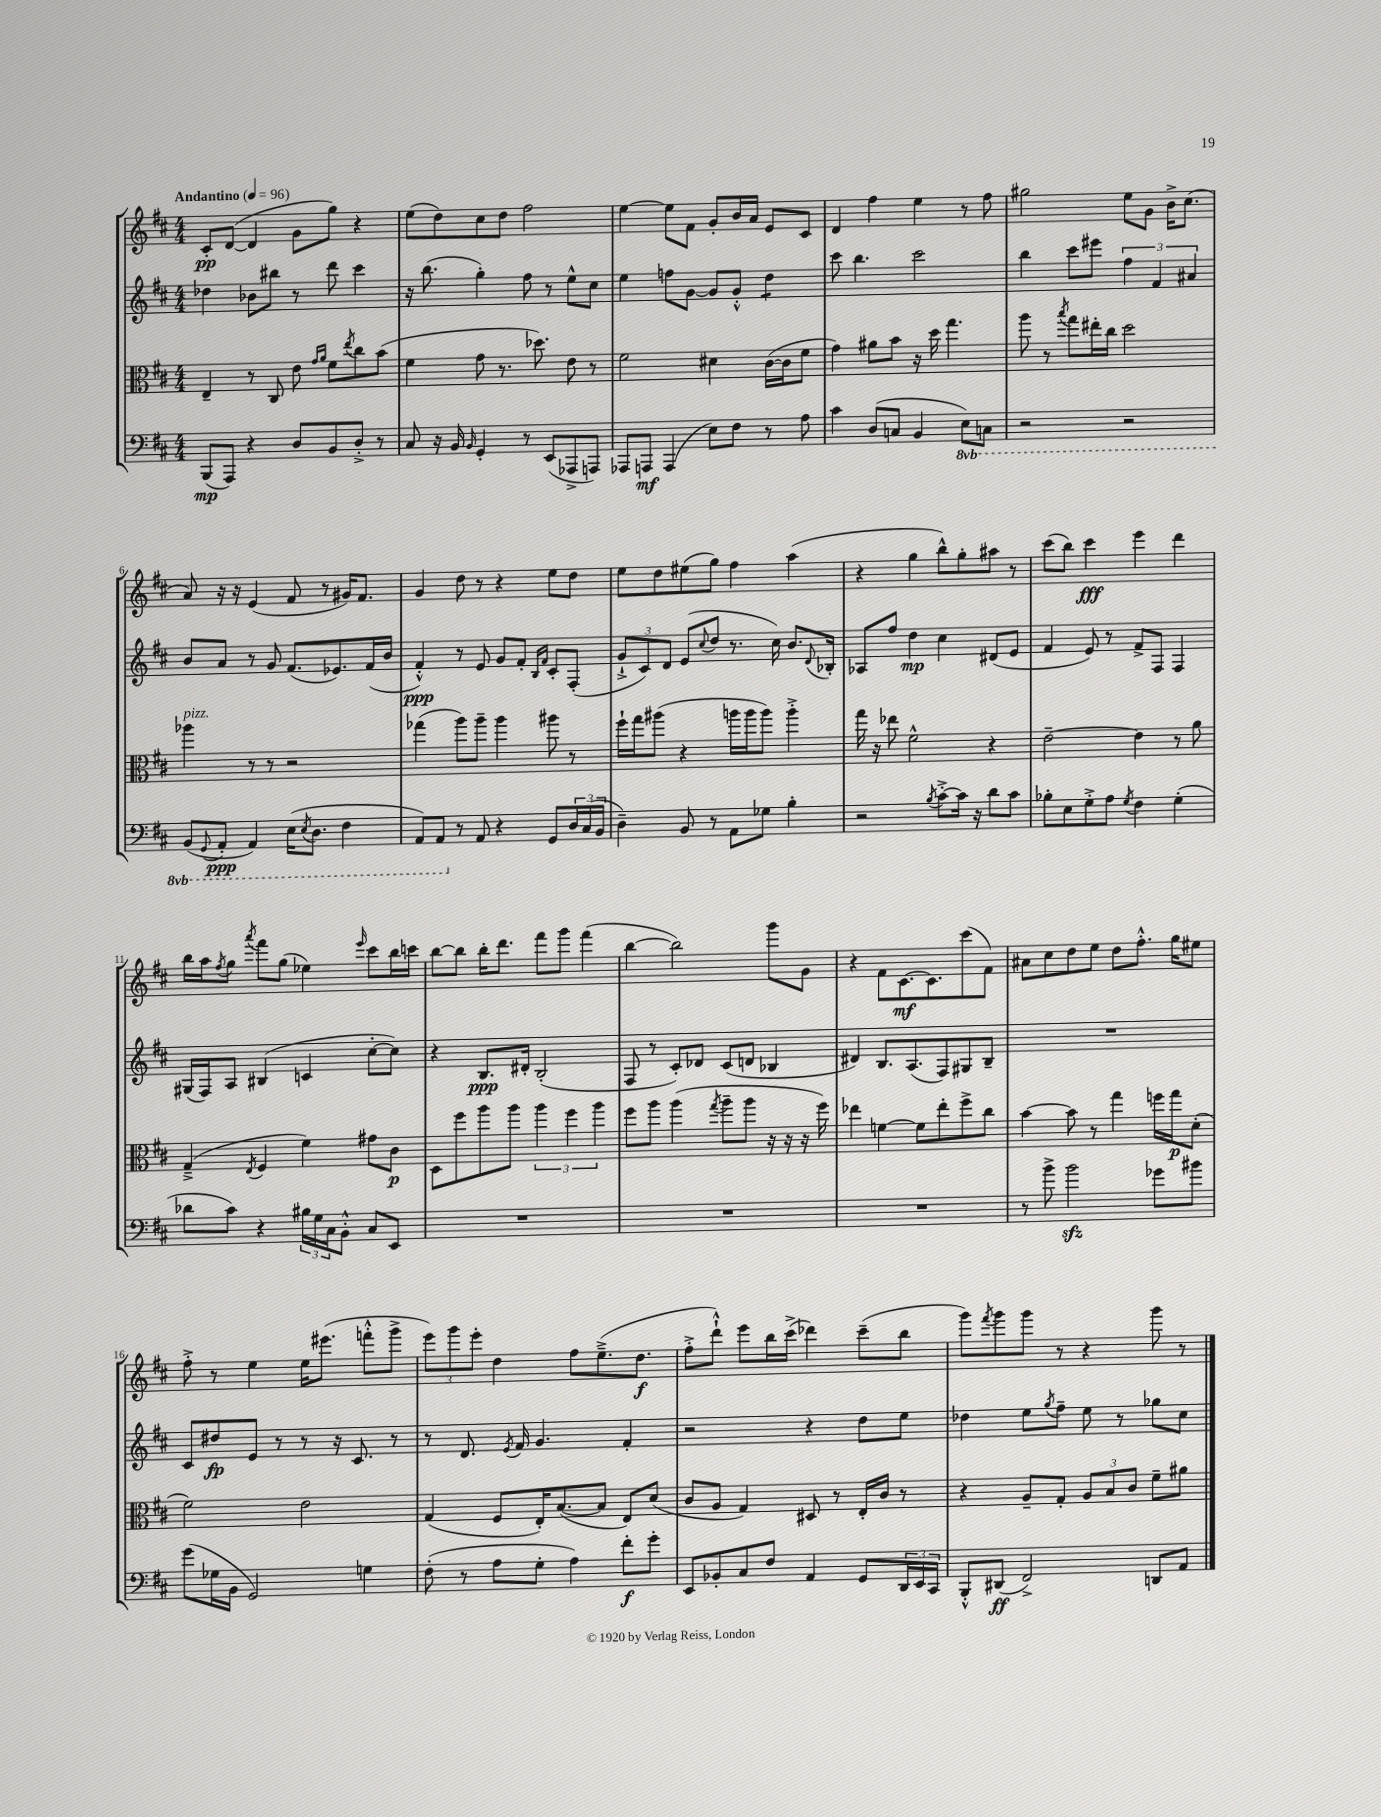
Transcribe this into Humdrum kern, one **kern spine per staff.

**kern	**kern	**kern	**kern
*staff4	*staff3	*staff2	*staff1
*clefF4	*clefC3	*clefG2	*clefG2
*k[f#c#]	*k[f#c#]	*k[f#c#]	*k[f#c#]
*M4/4	*M4/4	*M4/4	*M4/4
*MM96	*MM96	*MM96	*MM96
(8BBB	4E~	4dd-	8c#'
8AAA)	.	.	([8d
4r	8r	8b-	4d]
.	8C#	8bb#	.
8D	8e	8r	8g
.	16qqg	.	.
.	16qqa	.	.
8BB	8f#	8ddd	8gg)
.	8qee	.	.
8D'^	8cc#	4ccc#	4r
8r	(8b	.	.
=	=	=	=
8C#	4f#	16r	(8ee
.	.	(8.bb	.
16r	.	.	8dd)
16BB	.	.	.
16qqBB	.	.	.
4GG'	8g	4gg')	8cc#
.	8.r	.	8dd
8r	.	8ff#	2ff#
.	8.dd-)	.	.
(8EE	.	8r	.
8AAA-^	8e	8ee^^	.
8AAA)	8r	8cc#	.
=	=	=	=
8AAA-	2f#	4ee	[4ee
8AAA	.	.	.
(4AAA	.	8ff	8ee]
.	.	[8g	8f#
8E)	4d#	8g]	8g'
8F#	.	8g'^^	16b
.	.	.	16a
8r	([16c#	4dd	8e
.	16c#]	.	.
8A	8f#	.	8c#
=	=	=	=
4c#	4g)	8ccc#	4d
.	.	4.bb	.
(8D	8a#	.	4ff#
8C	8b	.	.
4BB	16r	2ccc#	4ee
.	16dd	.	.
.	4.gg	.	.
8EE)	.	.	8r
8CC	.	.	8ff#
=	=	=	=
2r	8aa	4bb	2gg#
.	8r	.	.
.	8qbb	.	.
.	8gg	8ccc#	.
.	16ee#'	8eee#	.
.	16cc#	.	.
2r	2dd	6ff#	8ee
.	.	.	8g
.	.	6f#	.
.	.	.	16b^
.	.	.	(8.cc#
.	.	6a#	.
=	=	=	=
(8BBB	4aa-	8b	8a)
8qqGGG	.	.	.
8AAA'	.	8a	16r
.	.	.	16r
4AAA)	8r	8r	(4e
.	8r	8g	.
(16EE	2r	(8.f#	8f#
8qEE	.	.	.
8.DD	.	.	.
.	.	.	8r
.	.	8.e-)	.
4FF#	.	.	16g#)
.	.	.	8.f#
.	.	(16f#	.
.	.	16b	.
=	=	=	=
8AAA)	(4gg-	4f#'^^)	4g
8AAA	.	.	.
8r	8aa)	8r	8dd
8AA	8aa~	8e	8r
4r	4aa	8g	4r
.	.	8f#'	.
.	.	16qqB	.
.	.	16qqf#	.
8GG	8aa#	8c#'	8ee
24D	8r	(8F#'	8dd
(24C#	.	.	.
24BB	.	.	.
=	=	=	=
4D~)	16ff#`	12g`^	8ee
.	16gg	.	.
.	.	12c#)	.
.	(8aa#	.	8dd
.	.	12d	.
8BB	4r	(8e	(8ee#
.	.	8qqcc#	.
8r	.	8dd	8gg)
8AA	16aa	8.r	4ff#
.	16aa	.	.
8G-	8aa)	.	.
.	.	16cc#)	.
4B'	4aa'^	8.b	(4aa
.	.	8qqd	.
.	.	16B-'	.
=	=	=	=
2r	16gg	8A-	4r
.	16r	.	.
.	8ee-	8ff#	.
.	2f#^^	4dd	4gg
8qB	.	.	.
[8c#'^	.	4cc#	8bb^^)
16c#]	.	.	8gg'
16r	.	.	.
8d	4r	(8d#	8aa#
8c#	.	8e	8r
=	=	=	=
8B-'	[2e~	4f#	(8ccc#
8E	.	.	8bb)
8G'^	.	8e)	4ccc#
8A	.	8r	.
8qG	.	.	.
4F#	4e]	8f#^	4eee
.	.	8F#	.
(4G'	8r	4F#	4ddd
.	8a	.	.
=	=	=	=
8d-	(4G~^	(16G#	16bb
.	.	16F#)	16aa
.	.	.	8qff#
8c#)	.	8A	8gg
.	8qE	.	8qaaa
4r	4F#	(4B#	8fff#
.	.	.	(8gg
24B#	4f#)	4c	4ee-)
24G	.	.	.
24C#	.	.	.
8BB'^^	.	.	.
.	.	.	16qqeee
8C#	8g#	[8cc#'	8ccc#
8EE	8c#	8cc#])	16bb
.	.	.	16ccc
=	=	=	=
1r	8D	4r	[8bb
.	8ff#	.	8bb]
.	8aa	8.B	16bb'
.	.	.	8.ddd
.	8aa	.	.
.	.	16d#'	.
.	6aa	(2B'	8fff#
.	.	.	8ggg
.	6ff#	.	.
.	.	.	(4fff#
.	6aa	.	.
=	=	=	=
1r	8ff#	8F#	[4bb
.	8aa	8r	.
.	(4aa	8c#')	2bb])
.	.	8d-	.
.	8qgg	.	.
.	8aa~	(8c#	.
.	8aa	8d	.
.	16r	4B-	8ggg
.	16r	.	.
.	16r	.	8g
.	16ff#)	.	.
=	=	=	=
1r	4ee-	4d#)	4r
.	[4f	8.B	8f#
.	.	.	[8.c#
.	.	(8.A	.
.	8f]	.	.
.	.	.	8.c#]
.	8ee-'	8F#)	.
.	8ff#^	8G#	(8ccc#
.	8cc#	8B~	8f#)
=	=	=	=
8r	[4b	1r	8a#
8b^	.	.	8cc#
2b	8b]	.	8dd
.	8r	.	8ee
.	4gg	.	8dd
.	.	.	8.ff#'^^
8g-	16ff	.	.
.	16gg	.	16gg
8b#	(8d'	.	8ee#
=	=	=	=
(8g	2f#)	8c#	8ff#'^
16G-	.	8dd#	8r
16BB	.	.	.
2GG)	.	8e	4ee
.	.	8r	.
.	2e	8r	16ee
.	.	.	(8.eee#
.	.	16r	.
.	.	8.c#	.
4G	.	.	8fff'^^
.	.	8r	8ggg^
=	=	=	=
(8F#'	(4G	8r	12eee)
.	.	.	12ggg
8r	.	8.d	.
.	.	.	12eee'
8A	8F#	.	4dd
.	.	8qe	.
.	.	16f#	.
8G'	16E')	4.g	.
.	([8.B	.	.
4A)	.	.	8ff#
.	8B]	.	(8.ee~^
8f#'	8E)	4f#'	.
.	.	.	8.dd
8g'	(8d	.	.
=	=	=	=
8EE	8c#	2r	8ff#'^
8BB-'	8A	.	8ddd`^^)
8C#	4G)	.	8eee
8F#	.	.	16bb
.	.	.	(16ccc#^
4AA	8D#	4r	4ddd-)
.	8r	.	.
8GG	16E'	8dd	(8ccc#~
.	16c#	.	.
24DD	8r	8ee	8bb
24EE	.	.	.
24CC#	.	.	.
=	=	=	=
8BBB'^^	4r	4dd-	8ggg)
.	.	.	8qfff#
(8DD#	.	.	8ggg
2FF#^)	8A~	8ee	8ggg
.	.	8qgg	.
.	8G'	8ff#~	8r
.	12A	8ee	4r
.	12B	.	.
.	.	8r	.
.	12c#	.	.
8DD	8f#~	8gg-	8ggg
8AA	8a#	8cc#	8r
==	==	==	==
*-	*-	*-	*-
